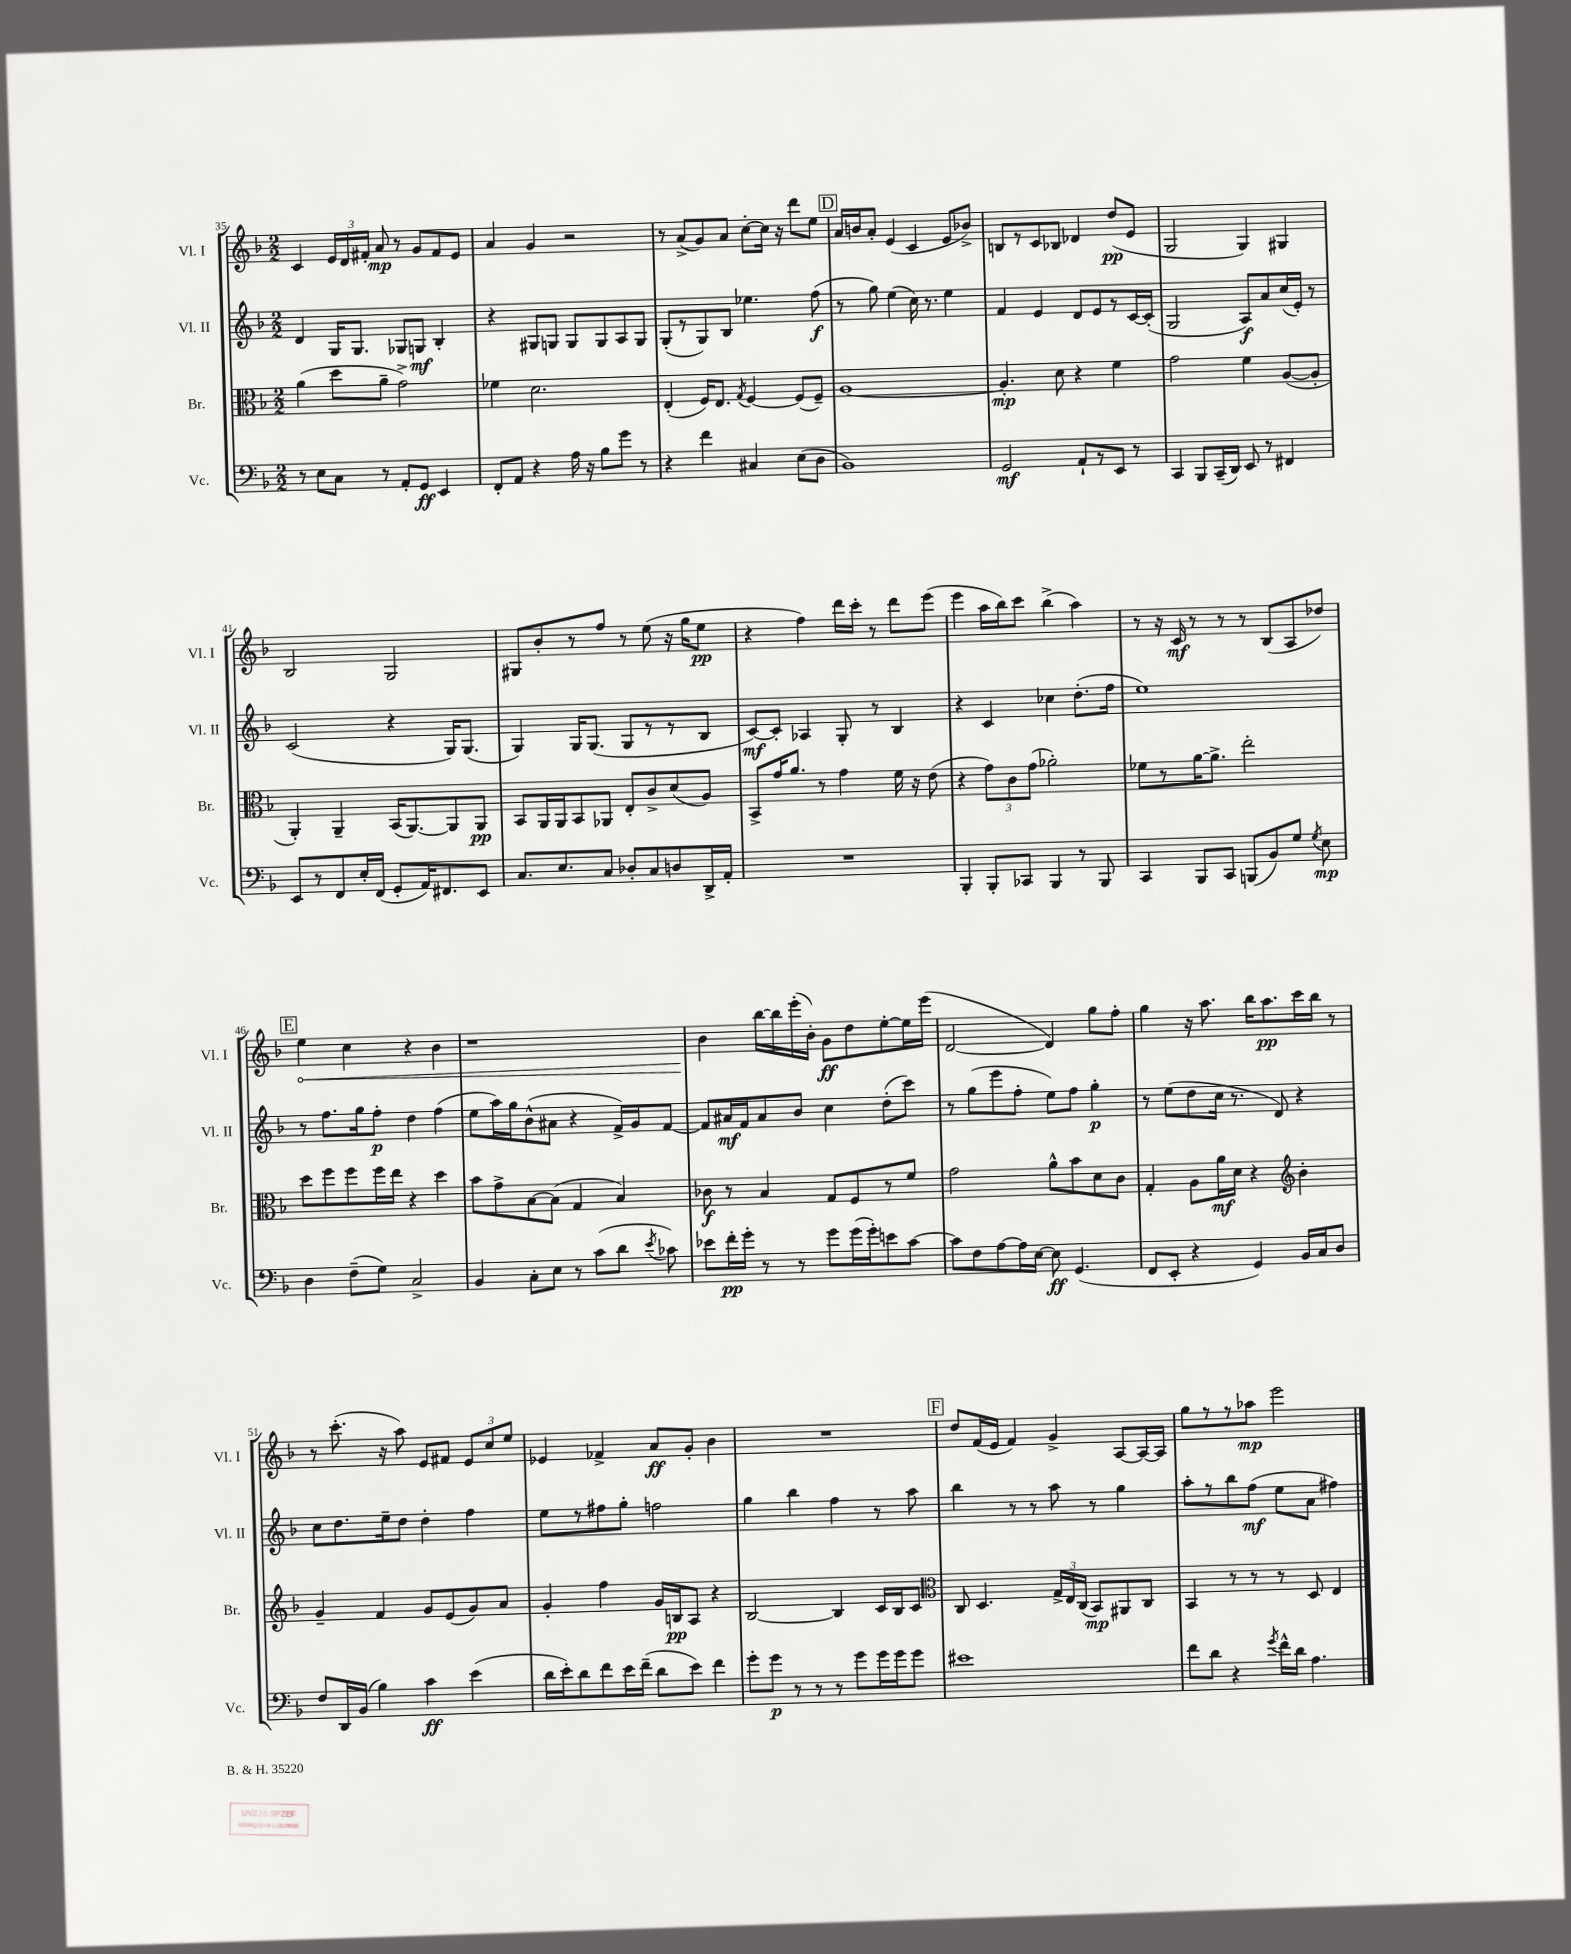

**kern	**kern	**kern	**kern
*staff4	*staff3	*staff2	*staff1
*clefF4	*clefC3	*clefG2	*clefG2
*k[b-]	*k[b-]	*k[b-]	*k[b-]
*M2/2	*M2/2	*M2/2	*M2/2
8r	(4a	4d	4c
8E	.	.	.
8C	8dd	16G	24e
.	.	.	24d
.	.	8.G	.
.	.	.	24f#'
8r	8a~	.	8a
8AA'	2g^)	8G-	8r
8GG	.	8G	8g
4EE	.	4B-'	8f#
.	.	.	8e
=	=	=	=
8FF'	4f-	4r	4a
8AA	.	.	.
4r	2.d	8G#	4g
.	.	8G	.
16A	.	8G	2r
16r	.	.	.
8B-	.	8G	.
8g	.	8A	.
8r	.	8G	.
=	=	=	=
4r	(4E'	(8G'	8r
.	.	8r	(8a^
4f	16F)	8G)	8g)
.	8.E	.	.
.	.	8B-	8a
.	8qG	.	.
4C#	[4F	4.ee-	[8cc'
.	.	.	16cc]
.	.	.	16r
(8E	(8F]	.	8ddd
8D	8F~)	(8ff	8ee
=	=	=	=
1BB-)	[1A	8r	16a
.	.	.	16b
.	.	8gg)	8a'
.	.	(4ee	(4e
.	.	16cc)	4c
.	.	8.r	.
.	.	4ee	8e
.	.	.	8b-^)
=	=	=	=
2GG	4.A']	4f	8B
.	.	.	8r
.	.	4e	8c
.	8d	.	8B-
8AA`	4r	8d	4d-
8r	.	8e	.
8EE	4f	8r	(8dd
8r	.	[16c	8e
.	.	(16c']	.
=	=	=	=
4CC	2g	2G	2G
8BBB-	.	.	.
(16CC~	.	.	.
16DD)	.	.	.
8EE	4f	8A)	4G)
8r	.	8a	.
4FF#	([8A	(16cc	4G#
.	.	16e')	.
.	8A']	8r	.
=	=	=	=
8EE	4AA')	(2c	2B-
8r	.	.	.
8FF	4AA~	.	.
16E'	.	.	.
(16FF	.	.	.
8GG'	(16BB-	4r	2G
.	[8.AA)	.	.
16AA)	.	.	.
8.FF#	.	.	.
.	8AA]	16G)	.
.	.	(8.G	.
8EE	8AA	.	.
=	=	=	=
8.C	8BB-	4G)	8G#
.	16AA	.	8b-'
8.E	16AA	.	.
.	8BB-	16G	8r
.	.	(8.G	.
8C	8AA-	.	8ff
8D-'	8E'	8G	8r
8C	8c^	8r	(8ee
8D	(8d	8r	16r
.	.	.	16gg
16DD^	8A)	8B-	8ee
16AA'	.	.	.
=	=	=	=
1r	8BB-^	[8c)	4r
.	16g	8c']	.
.	8.a	.	.
.	.	4A-	4ff)
.	8r	.	.
.	4g	8G'	16ddd
.	.	.	16ccc'
.	.	8r	8r
.	16f	4B-	8ddd
.	16r	.	.
.	(8e	.	(8eee
=	=	=	=
4BBB-'	4r	4r	4eee
8BBB-'	12g)	4c	16aa
.	.	.	16bb-)
.	12c	.	.
8CC-	.	.	8ccc
.	(12g	.	.
4BBB-	2a-')	4cc-	(4bb-^
8r	.	(8.dd'	4aa)
8BBB-	.	.	.
.	.	16ff	.
=	=	=	=
4CC	8f-	1ee)	8r
.	8r	.	16r
.	.	.	16c
8BBB-	[16a	.	8r
.	8.a^]	.	.
8CC	.	.	8r
(8BBB	2ee'	.	8r
8BB-)	.	.	(8B-
8G	.	.	8A
8qG	.	.	.
8E	.	.	8dd-)
=	=	=	=
4D	8dd	8r	4ee
.	8ff	8.ff	.
(8F~	8ff	.	4cc
.	.	16gg	.
8G)	16ff	8ff'	.
.	16ee	.	.
2C^	4r	4dd	4r
.	4dd	(4ff	4b-
=	=	=	=
4BB-	8b-	8ee	1r
.	8g^	16aa)	.
.	.	16gg	.
8C'	[8B-	(8b-^^	.
8E	(8B-]	8a#	.
8r	4G	4r	.
(8c	.	.	.
8d	4B-)	16f^)	.
.	.	16g	.
8qe	.	.	.
8c-)	.	[8f	.
=	=	=	=
8e-	8c-	8f]	4b-
16f'	8r	16a#	.
16g'	.	16f	.
8r	4B-	8a#	[16bb-
.	.	.	16bb-]
8r	.	8b-	(16eee'
.	.	.	16b-')
8g	8G	4cc	8g
(16g	8F	.	8dd
16g')	.	.	.
8e	8r	(8dd'	[8ee'
[8c	8f	8ccc)	16ee]
.	.	.	(16eee
=	=	=	=
8c]	2g	8r	[2d
8F	.	(8gg	.
[8A	.	8eee	.
16A]	.	8ff'	.
[16E	.	.	.
8E]	8a^^	8ee)	4d])
(4.GG	8b-	8ff	.
.	8d	4gg'	8gg
.	8c	.	8ff'
=	=	=	=
8FF	4G'	8r	4gg
8EE'	.	(8ee	.
4r	8A	8dd	16r
.	.	.	8.aa
.	16a	16cc	.
.	16d	8.r	.
4GG)	4r	.	16bb-
.	.	.	8.aa
.	.	8d)	.
*	*clefG2	*	*
16BB-	4b-'	4r	16ccc
16C	.	.	16bb-
8D	.	.	8r
=	=	=	=
8F	4g~	8cc	8r
16DD	.	8.dd	(8.ccc'
(16BB-	.	.	.
4B-)	4f	.	.
.	.	16ee~	16r
.	.	8dd	8aa)
4c	8g	4dd'	8e
.	(8e	.	8f#
(4e	8g)	4ff	12e
.	.	.	12cc
.	8a	.	.
.	.	.	12ee
=	=	=	=
16d	4g'	8ee	4e-
16e')	.	.	.
8d	.	8r	.
8f	4ff	8ff#	4f-^
16e	.	8gg'	.
(16f~	.	.	.
8d	16g	2ff	8a
.	16B	.	.
8e)	8A	.	8g'
4f	4r	.	4b-
=	=	=	=
8g'	[2B-	4gg	1r
8g	.	.	.
8r	.	4bb-	.
8r	.	.	.
8r	4B-]	4ff	.
8g	.	.	.
16g	16c	8r	.
16g	16B-	.	.
8g	8c	8aa	.
=	=	=	=
*	*clefC3	*	*
1e#	8C	4bb-	8dd
.	4.D	.	(16f
.	.	.	16e
.	.	8r	4f)
.	.	8r	.
.	24G^	8aa	4g^
.	24E	.	.
.	(24C	.	.
.	8BB-)	8r	.
.	8AA#	4gg	[8A
.	8C	.	16A_
.	.	.	16A]
=	=	=	=
8f	4BB-	8aa'	8gg
8d	.	8r	8r
4r	8r	8bb-	8r
.	8r	(8ff	8aa-
8qg	.	.	.
16f^^	8r	8ee	2eee
16d	.	.	.
4.A	8D	8a	.
.	4E	4ff#)	.
==	==	==	==
*-	*-	*-	*-
